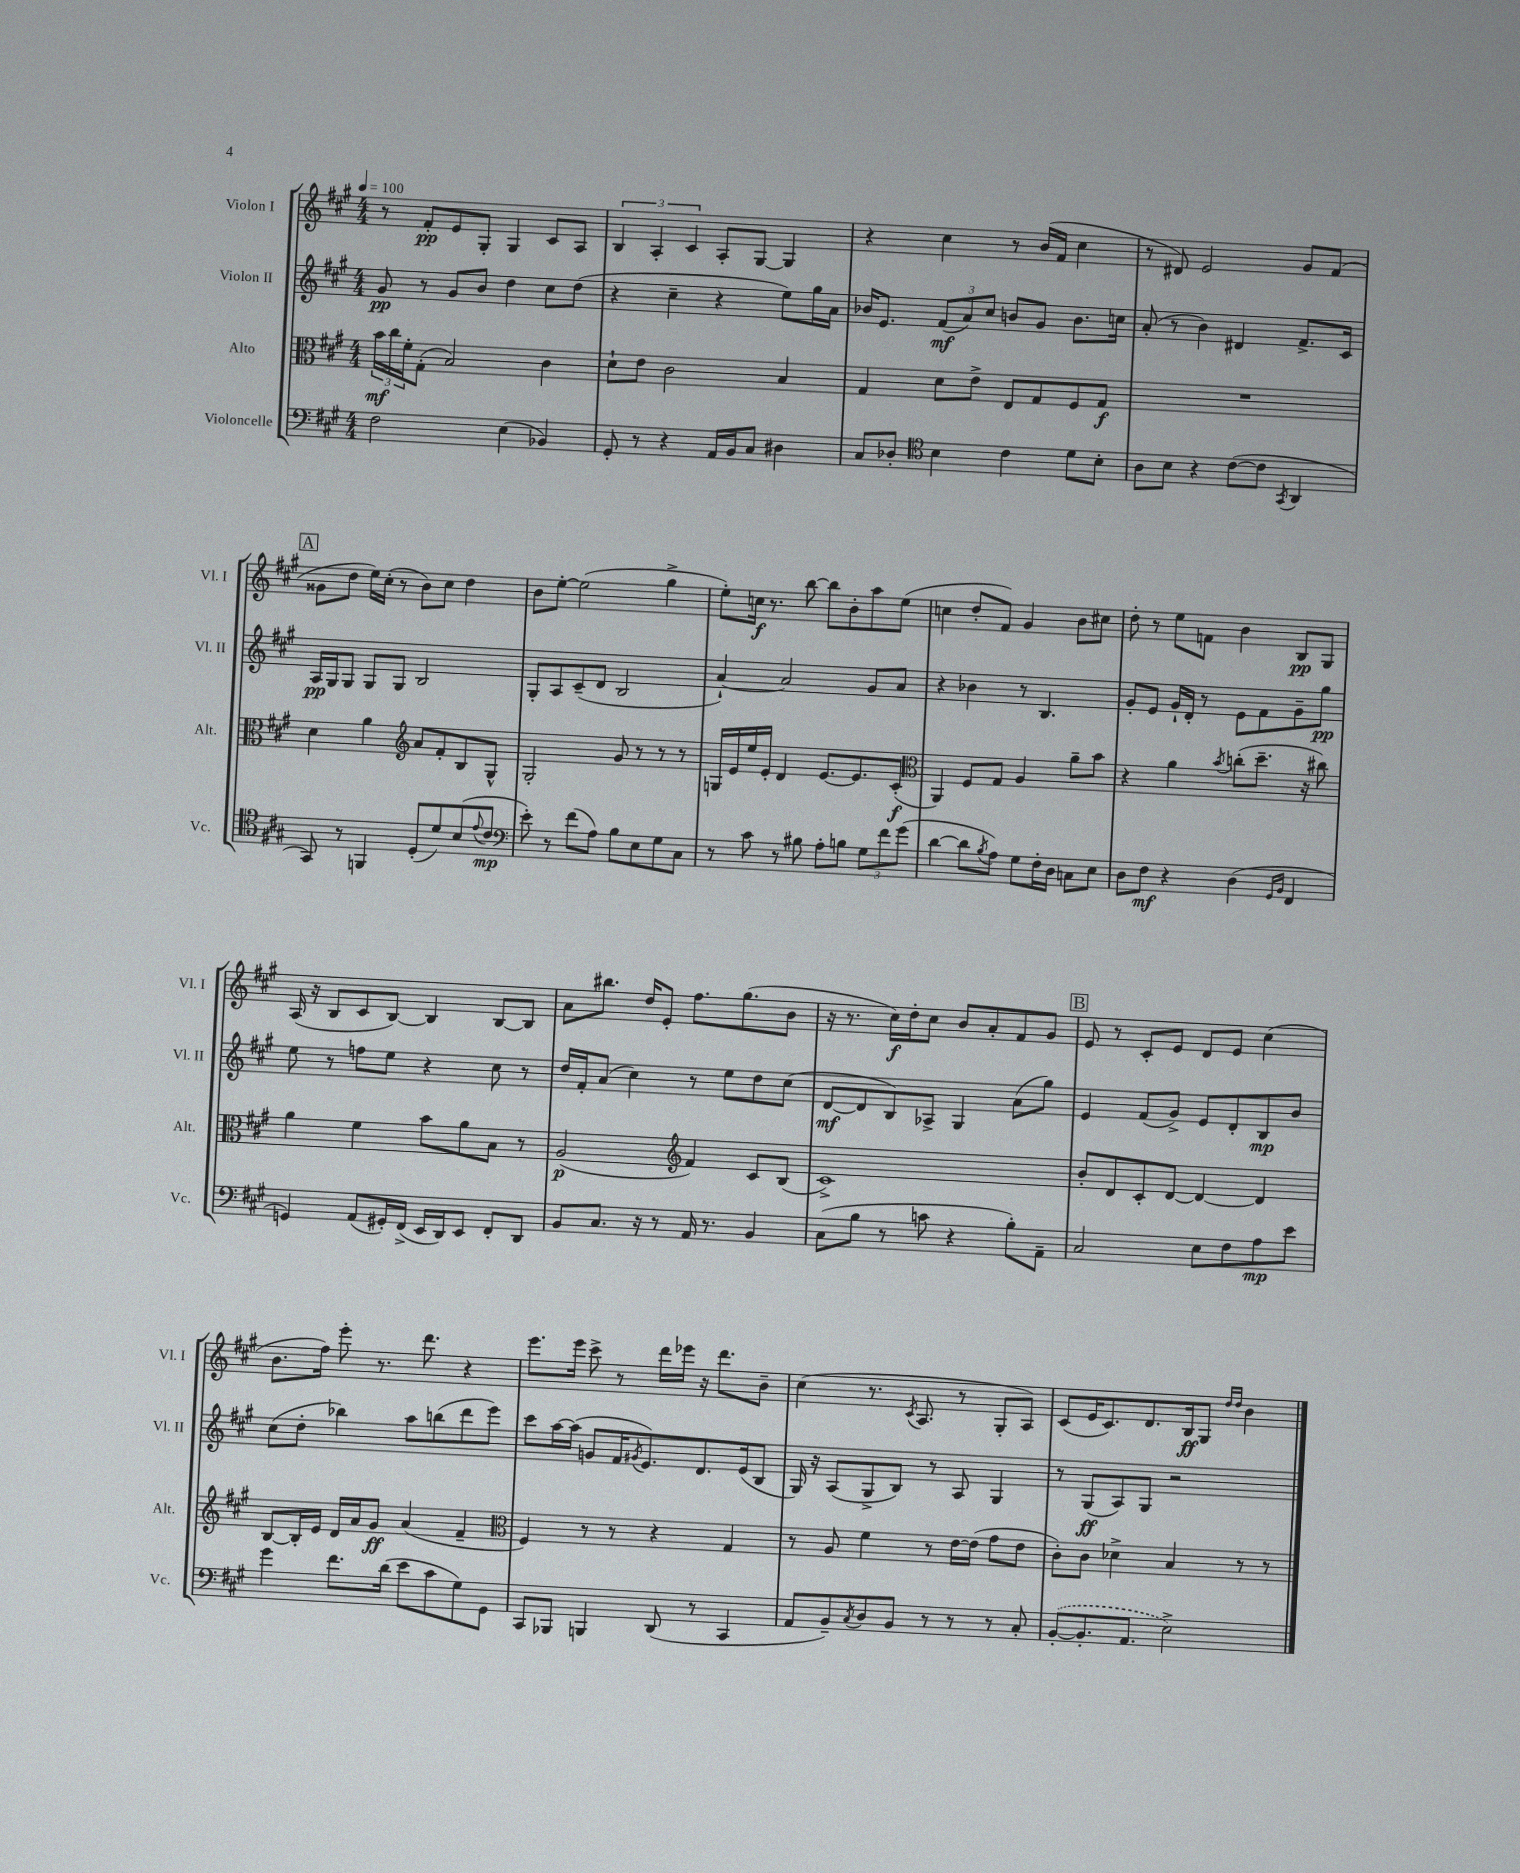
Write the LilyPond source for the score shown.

<<
\new StaffGroup <<
\new Staff = "s0" \with { instrumentName = "Violon I" shortInstrumentName = "Vl. I" } {
    \clef treble \key a \major \numericTimeSignature \time 4/4 \tempo 4 = 100
    r8 fis'8-.\pp e'8 gis8-. gis4 cis'8 a8 |
    \tuplet 3/2 { b4 a4-. cis'4 } a8-. gis8~ gis4 |
    r4 cis''4 r8 b'16( fis'16 cis''4 |
    r8 dis'8) e'2 gis'8 fis'8( |
    \mark \markup { \box "A" } gisis'8 d''8 e''16) cis''16-.( r8 b'8) cis''8 d''4 |
    b'8 e''8~-. e''2( gis''4-> |
    e''8-.) c''16\f r8. b''8~ b''8 b'8-. a''8 e''8( |
    c''4 d''8-. fis'8) gis'4 b'8 cis''8 |
    d''8-. r8 e''8 f'8 b'4 b8\pp gis8 |
    a16( r16 b8 cis'8 b8~) b4 b8~ b8 |
    a'8 bis''8. d''16 e'8-. fis''8. gis''8.( b'8 |
    r16 r8. cis''16\f) d''16-. cis''8 b'8 a'8-. fis'8 gis'8 |
    \mark \markup { \box "B" } e'8 r8 cis'8-. e'8 d'8 e'8 cis''4( |
    b'8. fis''16) e'''8-. r8. d'''8. r4 |
    e'''8. e'''16 cis'''8-> r8 d'''16 ees'''16 r16 d'''8. b'8-- |
    cis''4( r8. \acciaccatura { cis'8 } a8. r8 gis8-. a8) |
    cis'8( e'16 cis'8.) d'8. b16\ff gis8 \grace { d''16 d''16 } b'4 \bar "|." |
}
\new Staff = "s1" \with { instrumentName = "Violon II" shortInstrumentName = "Vl. II" } {
    \clef treble \key a \major \numericTimeSignature \time 4/4
    gis'8\pp r8 gis'8 b'8 d''4 cis''8 d''8( |
    r4 cis''4-- r4 e''8) gis''16 a'16 |
    bes'16 e'8. \tuplet 3/2 { fis'8\mf( a'8) cis''8 } b'8 gis'8 b'8. c''16 |
    a'8-.( r8 b'4) dis'4 fis'8.-> cis'16 |
    \mark \markup { \box "A" } a16\pp gis16 gis8 gis8 gis8 b2 |
    gis8-. a8 cis'8--( d'8 b2 |
    a'4~-!) a'2 gis'8 a'8 |
    r4 bes'4 r8 b4. |
    gis'8-. e'8 gis'16-! d'16-. r8 e'8 fis'8 gis'8-- gis''8\pp |
    e''8 r8 f''8 e''8 r4 cis''8 r8 |
    d''16 fis'16-. a'8( cis''4) r8 e''8 d''8 cis''8( |
    d'8~\mf d'8 b8) aes8-> gis4 a'8( gis''8) |
    \mark \markup { \box "B" } e'4 fis'8( gis'8->) e'8 d'8-. b8\mp b'8 |
    cis''8( d''8-. bes''4) a''8 b''8( d'''8 e'''8) |
    cis'''8 a''16~ a''16( g'8 fis'16 \acciaccatura { gis'8 } e'8.) d'8. e'16( b8 |
    gis16) r16 a8( gis8-> b8) r8 a8 gis4 |
    r8 gis8\ff( a8) gis8 r2 \bar "|." |
}
\new Staff = "s2" \with { instrumentName = "Alto" shortInstrumentName = "Alt." } {
    \clef alto \key a \major \numericTimeSignature \time 4/4
    \tuplet 3/2 { b'16\mf cis''16 fis'16-. } gis8-.( b2) cis'4 |
    d'8-! e'8 cis'2 b4 |
    gis4 d'8 e'8-> e8 gis8 fis8 gis8\f |
    R1 |
    \mark \markup { \box "A" } d'4 a'4 \clef treble a'8 fis'8-. b8 gis8-^ |
    gis2-. gis'8 r8 r8 r8 |
    g16 e'16 e''16 e'16-. d'4 e'8.~ e'8. cis'8-.\f( |
    \clef alto a,4) fis8 gis8 a4 a'8-- b'8 |
    r4 a'4 \acciaccatura { b'8 } c''8-.( d''8.-- r16 cis''8) |
    a'4 fis'4 b'8 a'8 b8 r8 |
    a2\p( \clef treble fis'4) cis'8 b8( |
    cis'1->) |
    \mark \markup { \box "B" } b'8-. d'8 cis'8-. d'8~ d'4~ d'4 |
    b8~ b16-. e'16 d'16 a'16 gis'8\ff a'4( fis'4-- |
    \clef alto fis4) r8 r8 r4 gis4 |
    r8 a8 fis'4 r8 e'16~ e'16( gis'8 e'8 |
    cis'8-.) cis'8 des'4-> b4 r8 r8 \bar "|." |
}
\new Staff = "s3" \with { instrumentName = "Violoncelle" shortInstrumentName = "Vc." } {
    \clef bass \key a \major \numericTimeSignature \time 4/4
    fis2 e4( bes,4) |
    gis,8-. r8 r4 a,16 b,16 cis8 dis4 |
    cis8 des8-. \clef tenor b4 cis'4 d'8 b8-. |
    a8 b8 r4 cis'8~( cis'8 \acciaccatura { gis,8 } a,4 |
    \mark \markup { \box "A" } gis,8) r8 f,4 d8-.( d'8) b8( \appoggiatura { e'8 } cis'8\mp |
    \clef bass e'8-.) r8 fis'8( a8) b8 e8 gis8 cis8 |
    r8 cis'8 r8 bis8 a8-. b8 \tuplet 3/2 { gis8 fis'8 gis'8( } |
    d'4~ d'8 \acciaccatura { b8 } a8) gis8 fis16-. d16 c8 e8 |
    d8 fis8\mf r4 d4( \grace { gis,16 b,16 } fis,4 |
    g,4) a,8( gis,16-.) fis,16->( e,16 d,16) e,8 fis,8-. d,8 |
    b,8 cis8. r16 r8 a,16 r8. b,4 |
    cis8( b8 r8 c'8 r4 b8-.) a,8-- |
    \mark \markup { \box "B" } cis2 e8 fis8 a8\mp e'8 |
    gis'4 fis'8. d'16( e'8 cis'8 gis8) gis,8 |
    cis,8 bes,,8 b,,4 d,8( r8 cis,4 |
    a,8 b,8--) \acciaccatura { cis8 } d8 b,8 r8 r8 r8 cis8-. |
    \once \slurDashed b,8~-.( b,8.-. a,8. e2->) \bar "|." |
}
>>
>>
\layout { \context { \Score \remove "Bar_number_engraver" } }
